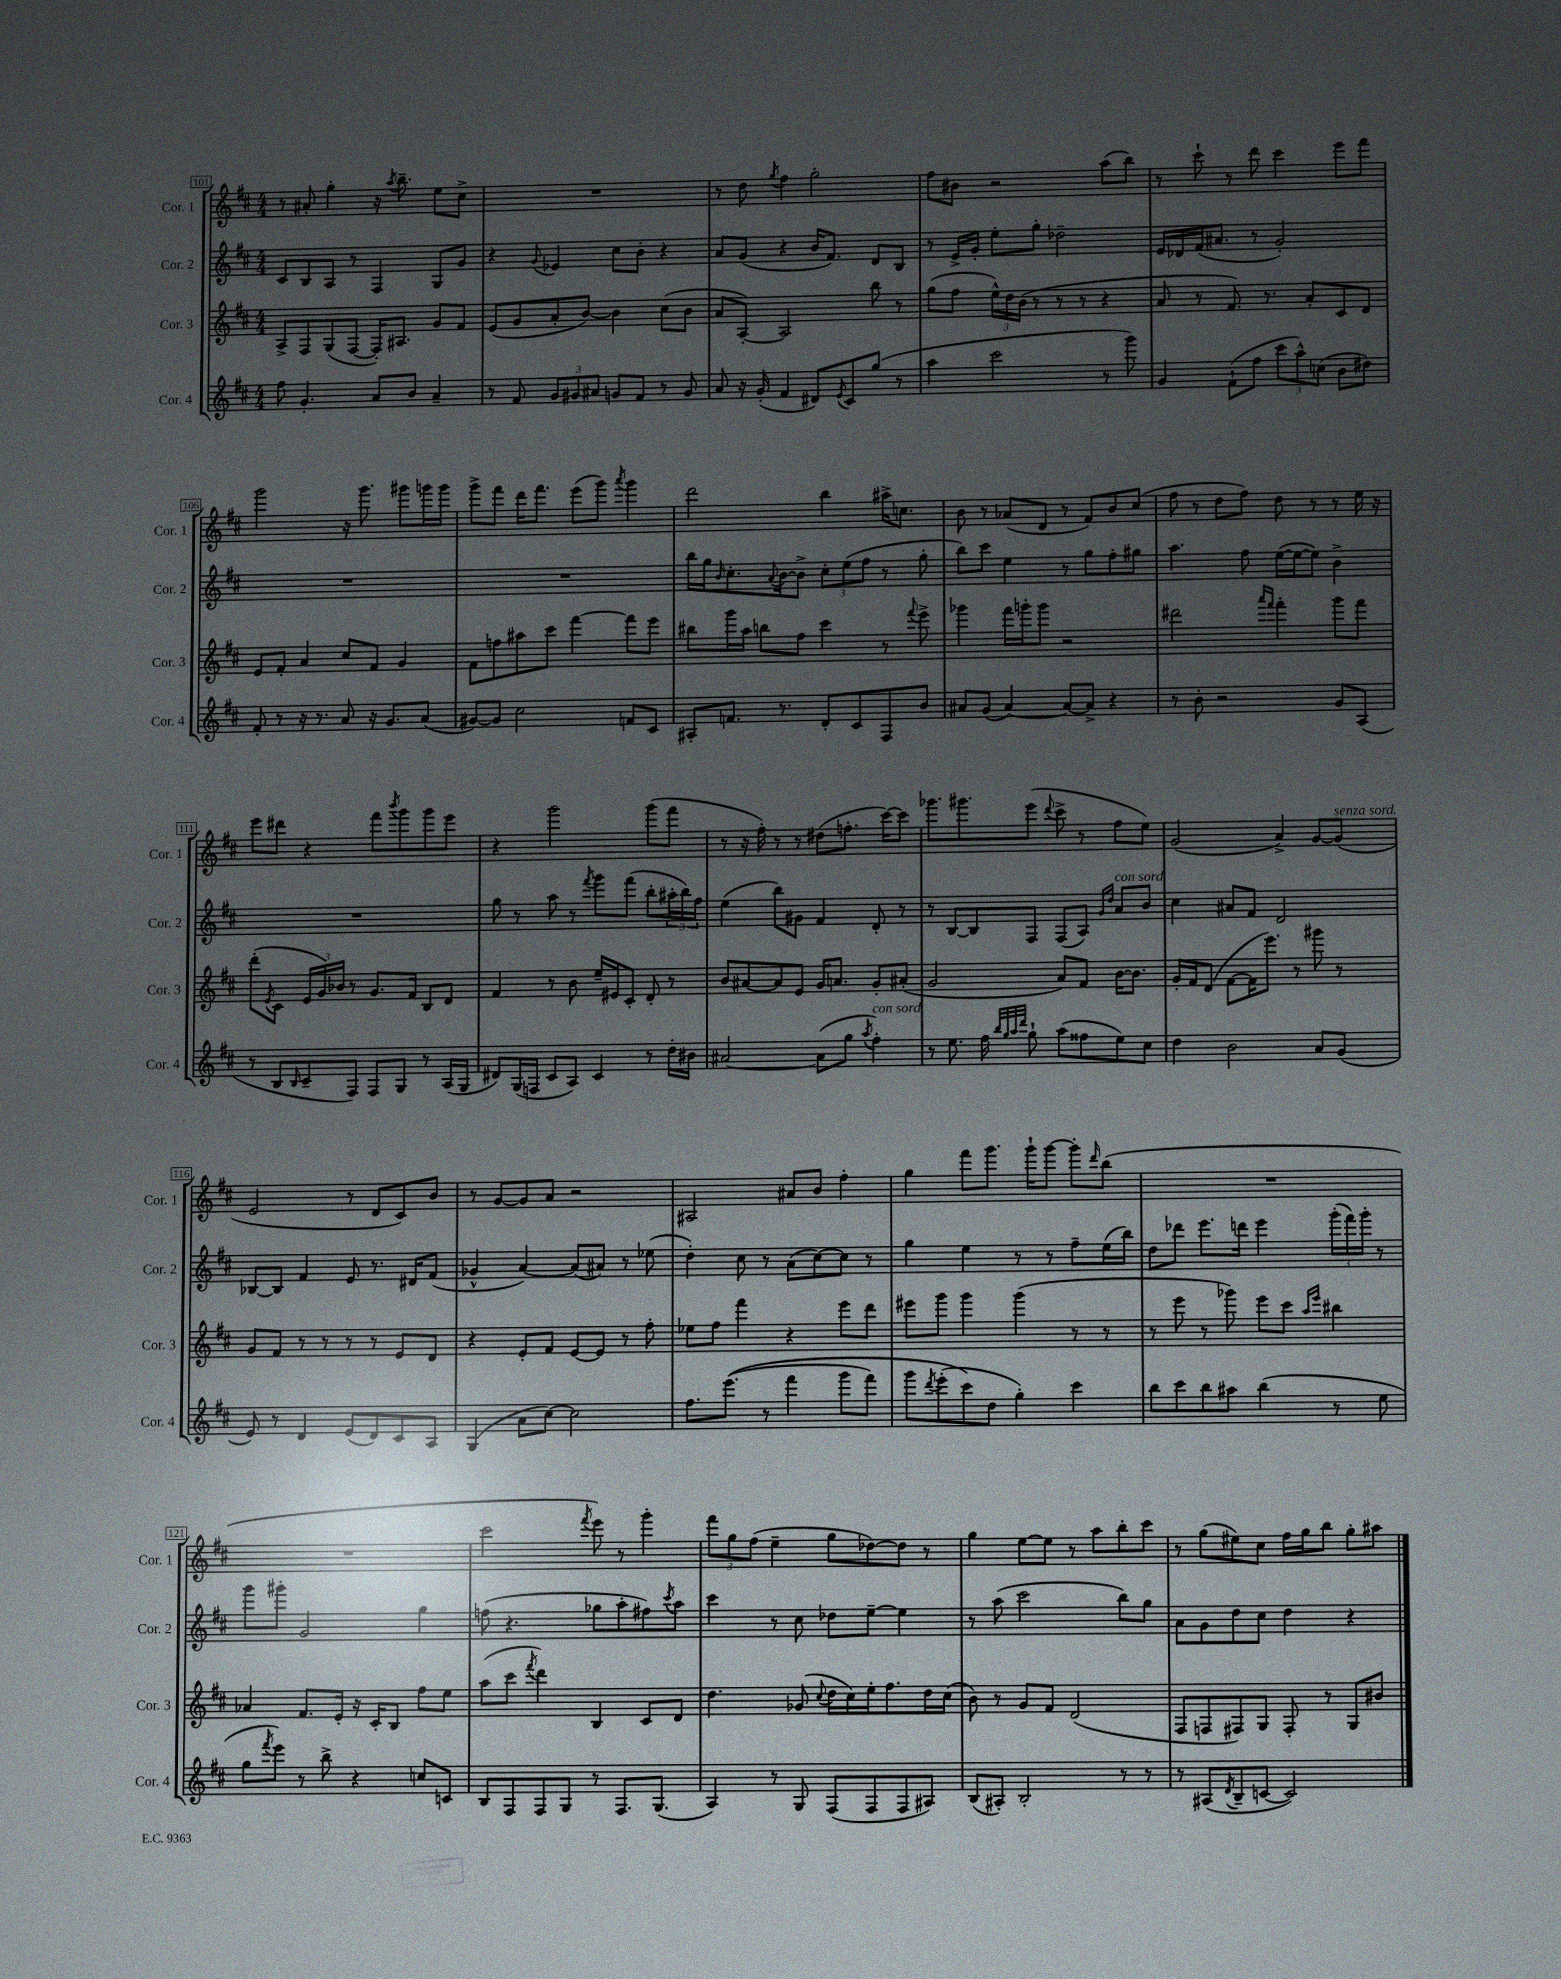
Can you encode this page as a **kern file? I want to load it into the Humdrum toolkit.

**kern	**kern	**kern	**kern
*staff4	*staff3	*staff2	*staff1
*clefG2	*clefG2	*clefG2	*clefG2
*k[f#c#]	*k[f#c#]	*k[f#c#]	*k[f#c#]
*M4/4	*M4/4	*M4/4	*M4/4
8ff#	8A^	8c#	8r
4.g'	8F#	8B	8a#'
.	(8G	8A	4gg'
.	[8F#	8r	.
8a	16F#'])	4F#	16r
.	.	.	8qaa
.	8.A#	.	8.bb~
8b	.	.	.
4a~	8g	8G	8ee
.	8f#	8g	8cc#^
=	=	=	=
8r	(8e	4r	1r
8f#	8g	.	.
.	.	8qqg	.
12g	8a'	4e-	.
12g#	.	.	.
.	[8b)	.	.
12a#	.	.	.
8g	4b]	8cc#	.
8f#	.	8b'	.
8r	(8cc#	4r	.
8g	8b	.	.
=	=	=	=
8a	8a	8a	8r
16r	[8A')	(8g	8dd
(16g'	.	.	.
.	.	.	8qgg
4f#	2A]	4r	4ff#
8d#)	.	16b	2gg'
.	.	8.f#)	.
8qe	.	.	.
8c#	.	.	.
(8gg	8bb	8d	.
8r	8r	8B	.
=	=	=	=
4aa	(8gg	8r	8ff#
.	8ff#	16e^	8b#
.	.	16g'	.
2ccc#	24ee^^)	8ee'	2r
.	24dd	.	.
.	(24b	.	.
.	8r	8gg'	.
.	8r	2dd-~	.
.	8r	.	.
8r	4r	.	(8aa
8ggg)	.	.	8bb)
=	=	=	=
4g	8a	16e	8r
.	.	16d-	.
.	8r	(16f#	8ccc#`
.	.	8.a#	.
(8f#`	8.f#)	.	8r
8ff#	.	8r	8ddd
.	8.r	.	.
12ccc#	.	2g')	4ccc#
12aa^^)	.	.	.
.	8a'	.	.
(12cc	.	.	.
8b	8c#	.	8eee
8dd#)	8d	.	8fff#
=	=	=	=
8f#'	8e	1r	2ggg
8r	8f#'	.	.
16r	4a	.	.
8.r	.	.	.
8a	8cc#	.	16r
.	.	.	8.ggg
16r	8f#	.	.
8.g	.	.	.
.	4g	.	8ggg#
(8a	.	.	16ggg
.	.	.	16ggg
=	=	=	=
[8g#)	8f#	1r	8ggg^
8g#]	8ff	.	8fff#
2cc#	8aa#	.	16ddd
.	.	.	8.fff#
.	8ccc#	.	.
.	[4fff#	.	(8eee
.	.	.	8ggg)
.	.	.	8qaaa
8f	8fff#]	.	4ggg
8c#	8eee	.	.
=	=	=	=
8A#'	8bb#	16bb	2ddd
.	.	16gg	.
.	.	16qqb	.
8.f	16ggg	8.cc#'	.
.	16aa	.	.
.	8bb	.	.
.	.	8qqa	.
8.r	.	[16b	.
.	8ff#	8b^]	.
8d'	4ccc#	12cc#'	4bb
.	.	(12ee	.
8c#	.	.	.
.	.	12ff#	.
8F#	8r	8r	16aa#^
.	.	.	8.cc
.	8qqfff#	.	.
8b	8eee^	8gg'	.
=	=	=	=
8a#	4ggg-	8bb)	8b
(8g	.	8ccc#	8r
[4a#)	16fff#	4ee	(8a-
.	16ggg'	.	.
.	8ggg	.	8d
8a#_	2r	8r	8r
8a#^]	.	8gg	8f#)
4r	.	8ff#'	8b
.	.	8gg#	(8cc#
=	=	=	=
8r	2ddd#	4.aa	8ff#
8b'	.	.	8r
2r	.	.	8dd
.	.	8ff#	8ff#)
.	16qqaaa	.	.
.	16qqfff#	.	.
.	4fff#'	([16ee	8dd
.	.	16ee_	.
.	.	8ee])	8r
8g	8ggg	4b^	8r
(8A	8fff#	.	16ee
.	.	.	16r
=	=	=	=
8r	(8ddd'	1r	8eee
.	8qe	.	.
8B	8c#	.	8ddd#
16qqB	.	.	.
8c#~	24e	.	4r
.	24g)	.	.
.	24b-	.	.
8F#)	8r	.	.
8F#	8.g	.	8fff#
.	.	.	8qbbb
8G	.	.	8ggg
.	16f#	.	.
8r	8B	.	8ggg
(16A	8d	.	8eee
16G	.	.	.
=	=	=	=
8d#)	4f#	8gg	4r
(16G	.	8r	.
16F	.	.	.
8c#	8r	8aa	2ggg
8A)	8b	8r	.
.	.	8qfff#	.
4c#	16ee~	8ggg	.
.	16e#	.	.
.	8c#'	(8fff#	.
8r	8d'	8bb'	(8ggg
16dd'	8r	24aa#'	8fff#
.	.	24bb)	.
16b#	.	.	.
.	.	24ff#	.
=	=	=	=
[2a#	8b	(4ee	8r
.	[8a#	.	16r
.	.	.	16ff#')
.	8a#]	8bb)	8r
.	8e	8g#	8r
(8a#]	16g	4f#	(8dd#
.	8.a	.	.
8gg	.	.	8.ff'
8qaa	.	.	.
4ff#')	8g'	8d'	.
.	.	.	[16ccc#)
.	(8a#'	8r	8ccc#]
=	=	=	=
8r	2g	8r	8.ggg-
8.ee	.	[8B	.
.	.	.	8.ggg#
.	.	8B]	.
16ff#	.	.	.
32qqbb	.	.	.
32qqgg	.	.	.
32qqaa	.	.	.
32qqddd	.	.	.
8gg`	.	8F#	(8eee
.	.	.	8qqddd
(8aa	8a)	(8F#	8ccc#^
8ff##	8f#	8A)	8r
.	.	16qqg	.
.	.	16qqdd	.
8ee)	[16b	8a	8ff#
.	8.b]	.	.
8cc#	.	8b	8ee)
=	=	=	=
4dd	16g'	4cc#	(2g
.	16f#	.	.
.	(8d	.	.
2b	[8f#	8a#	.
.	16f#]	8f#	.
.	8.eee)	.	.
.	.	2d	4a^)
.	8r	.	.
8a	8ggg#	.	[8g
(8g	8r	.	(8g]
=	=	=	=
8e)	8g	[8B-	2e
8r	8f#	8B-]	.
4d	8r	4f#	.
.	8r	.	.
(8e	8r	8e	8r
8d)	8r	8.r	8d
8c#	8e	.	8c#)
.	.	16d#	.
8A	8d	(8f#	8b
=	=	=	=
(4G	4r	4g-^^	8r
.	.	.	[8g
8a	8e'	[4a)	8g]
[8cc#)	8f#	.	8a
2cc#]	[8e	(8a]	2r
.	8e]	8a#)	.
.	8r	8r	.
.	8ff#'	(8ee-	.
=	=	=	=
8.ff#	8ee-	4dd')	2A#
.	8ff#	.	.
&((8.eee	.	.	.
.	4fff#	8cc#	.
8r	.	8r	.
4fff#	4r	(8a	8a#
.	.	[8cc#)	8b
8ggg	8eee	8cc#]	4ff#'
8fff#)	8ddd	8r	.
=	=	=	=
8ggg	8eee#	4gg	4gg
8qddd	.	.	.
(8eee'	8ggg	.	.
8ccc#&)	4ggg	4ee	8fff#
8dd	.	.	8.ggg
4gg')	(4ggg	8r	.
.	.	.	16ggg`
.	.	8r	[8ggg
4ccc#	8r	8ff#~	8ggg']
.	.	.	16qqddd
.	8r	(16ee	(8bb
.	.	16bb)	.
=	=	=	=
8bb	8r	8dd	1r
8ccc#	8eee	8ddd-	.
8bb	8r	8.eee	.
8aa#	8ggg-)	.	.
.	.	16ddd	.
(4bb	8eee	4eee	.
.	8ccc#	.	.
.	16qqaa	.	.
.	16qqeee	.	.
8r	4bb#	(24ggg'	.
.	.	24fff#)	.
.	.	24ggg'	.
8ee	.	8r	.
=	=	=	=
8gg	4a-	8ggg	1r
8qfff#	.	.	.
8eee)	.	8ggg#'	.
8r	8.f#	2g	.
8bb^	.	.	.
.	16e'	.	.
4r	16r	.	.
.	16c#'	.	.
.	8B	.	.
8cc	8ff#	4gg	.
8c	8ee	.	.
=	=	=	=
8B	(8aa	(8ff	2ccc#
8F#	8ccc#	4.r	.
.	8qfff#	.	.
8F#	4ddd)	.	.
8G	.	.	.
.	.	.	8qfff#
8r	4B	8gg-	8eee)
8.F#	.	8aa'	8r
.	8c#	8ff#)	4ggg'
(8.G	.	.	.
.	.	8qccc#	.
.	8d	8aa	.
=	=	=	=
4A)	4.dd	4ccc#	12fff#
.	.	.	12gg
.	.	.	(12ff#
8r	.	8r	4ee~
8G	(8g-	8cc#	.
.	8qqcc#	.	.
(8F#	16dd	8dd-	8gg
.	16cc#)	.	.
8F#	16ee'	[8ee~	[8dd-)
.	8.ff#	.	.
8F#	.	4ee]	8dd-]
8A#)	16dd	.	8r
.	(16cc#	.	.
=	=	=	=
(8B	8b)	8r	4gg
8A#')	8r	(8aa	.
2B'	8g	2ccc#	[8ee
.	8f#	.	8ee]
.	(2d	.	8r
.	.	.	8aa
8r	.	8bb)	8bb'
8r	.	8gg	8ccc#
=	=	=	=
8r	8F#	8a	8r
(8A#	8F	8g	(8gg
8qd	.	.	.
8B~	8F#)	8dd	8ee#)
[8c	8G	8cc#	8cc#
2c])	8F#'	4dd	16ff#
.	.	.	16gg
.	8r	.	8bb
.	8G	4r	8gg'
.	8b#	.	8aa#
==	==	==	==
*-	*-	*-	*-
